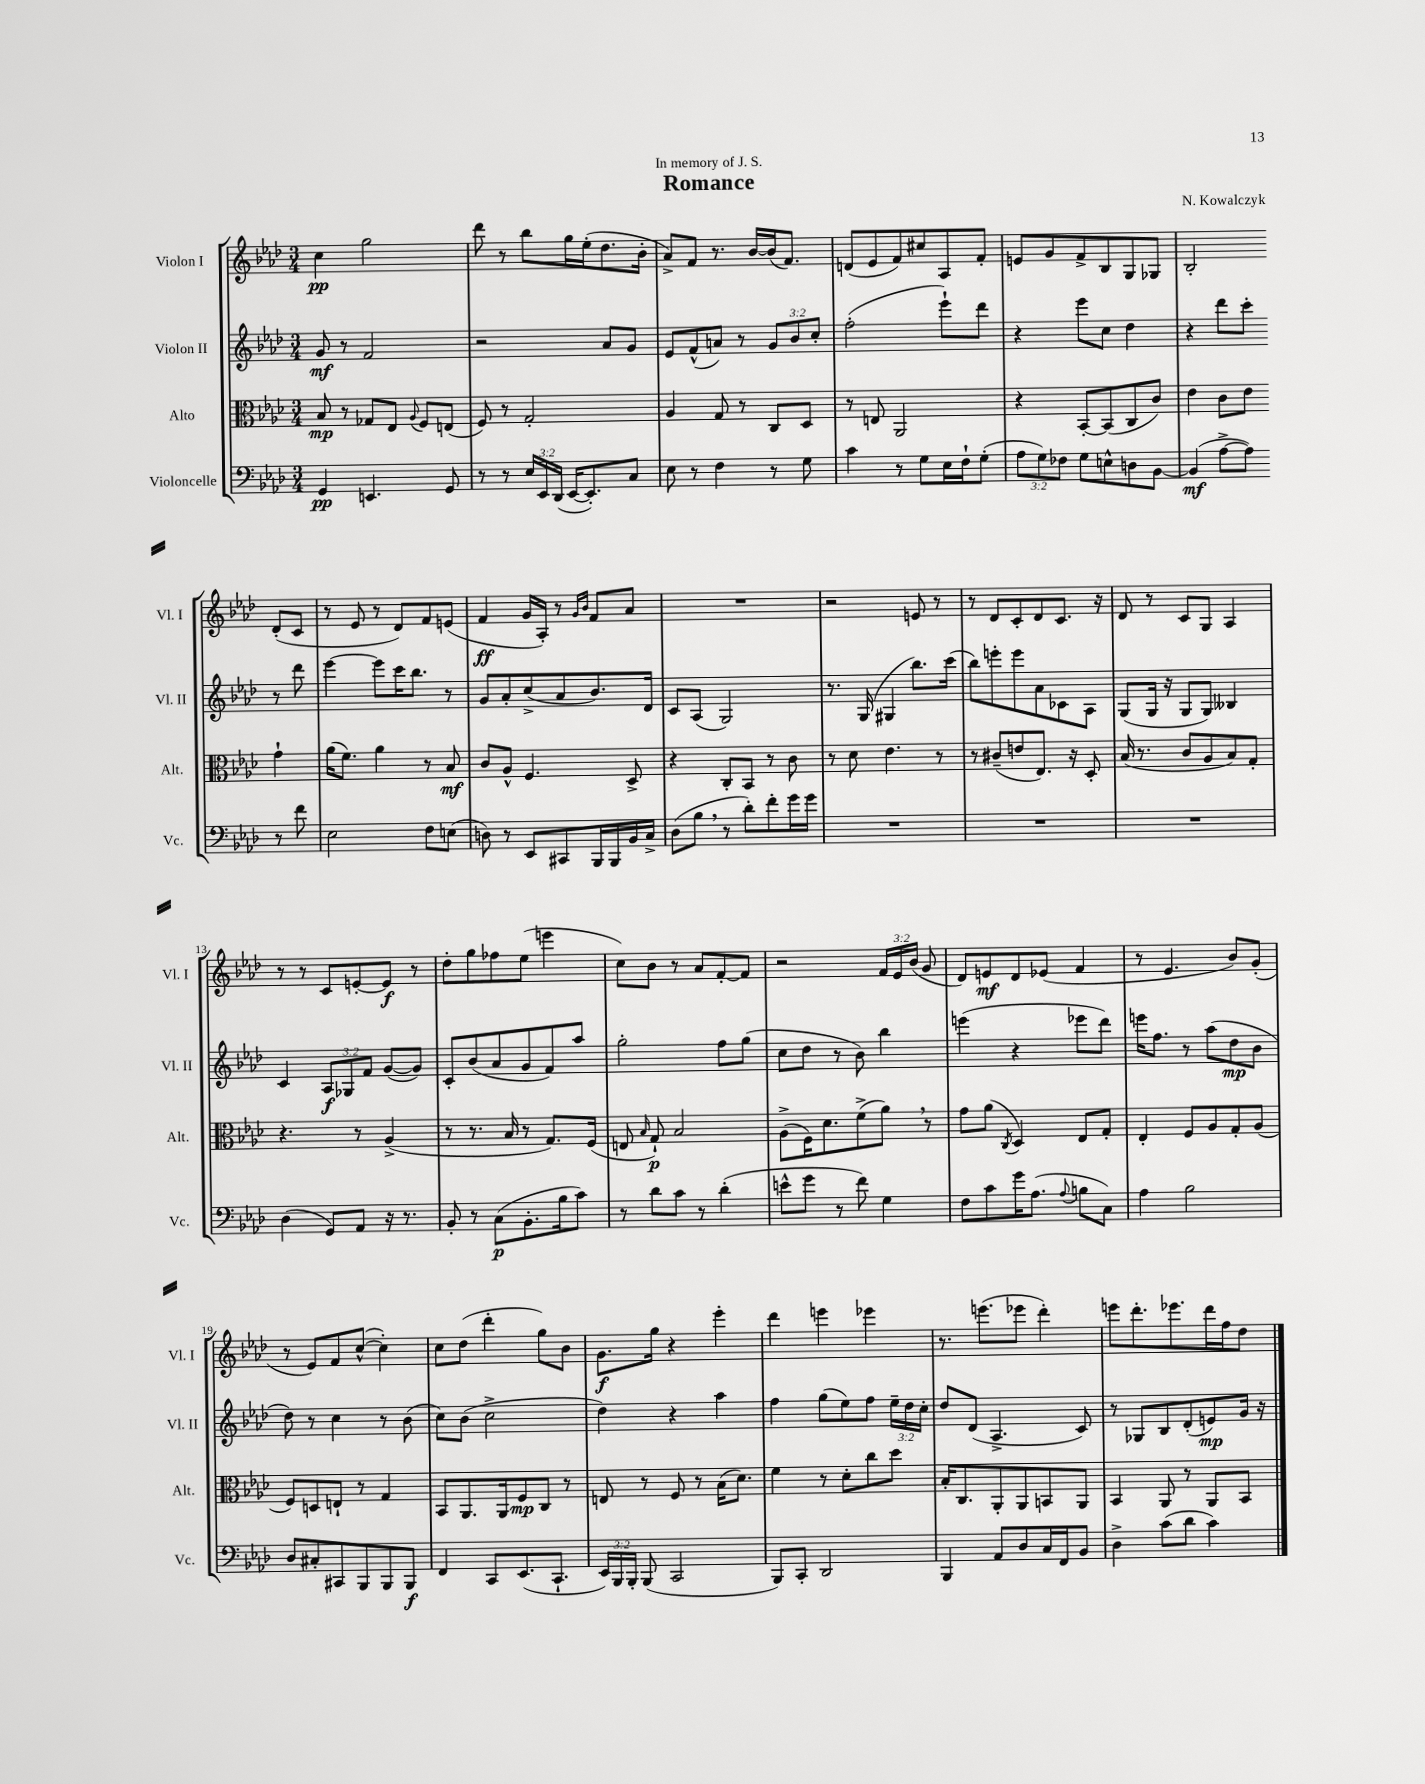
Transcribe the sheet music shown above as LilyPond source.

\header { title = "Romance" composer = "N. Kowalczyk" dedication = "In memory of J. S." }
<<
\new StaffGroup <<
\new Staff = "s0" \with { instrumentName = "Violon I" shortInstrumentName = "Vl. I" } {
    \clef treble \key aes \major \numericTimeSignature \time 3/4 \override Staff.TupletNumber.text = #tuplet-number::calc-fraction-text
    \autoBeamOff c''4\pp g''2 |
    des'''8 r8 bes''8[ g''16 ees''16-.( des''8. bes'16]-. |
    aes'8[->) f'8] r8. bes'16[~ bes'16( f'8.]) |
    d'8[( ees'8 f'8) cis''8 aes8 f'8]-. |
    e'8[ g'8 f'8-> bes8 g8 ges8] |
    bes2-. des'8[-.( c'8] |
    r8 ees'8 r8 des'8[) f'8 e'8]( |
    f'4\ff g'16[ aes16]-.) r8 \grace { g'16[ bes'16] } f'8[ aes'8] |
    R2. |
    r2 e'8 r8 |
    r8 des'8[ c'8-. des'8 c'8.] r16 |
    des'8 r8 c'8[ g8] aes4 |
    r8 r8 c'8[ e'8~-. e'8]\f r8 |
    des''8[-. g''8 fes''8 ees''8]( e'''4 |
    c''8[) bes'8] r8 aes'8[ f'8~-. f'8] |
    r2 \tuplet 3/2 { f'16[ ees'16 bes'16]( } g'8 |
    des'8[) e'8\mf des'8 ees'8]( f'4 |
    r8 ees'4. bes'8[) g'8]-.( |
    r8 ees'8[) f'8 c''8]~-^( c''4-.) |
    c''8[ des''8]( des'''4-. g''8[) bes'8] |
    g'8.[\f g''16] r4 ees'''4-. |
    des'''4 e'''4 ees'''4 |
    r8. e'''8.[( ees'''8] des'''4-.) |
    e'''8[ des'''8.-. ees'''8. des'''16 f''16 des''8] \bar "|." |
}
\new Staff = "s1" \with { instrumentName = "Violon II" shortInstrumentName = "Vl. II" } {
    \clef treble \key aes \major \numericTimeSignature \time 3/4 \override Staff.TupletNumber.text = #tuplet-number::calc-fraction-text
    \autoBeamOff g'8\mf r8 f'2 |
    r2 aes'8[ g'8] |
    ees'8[ f'8-^( a'8]) r8 \tuplet 3/2 { g'8[ bes'8 c''8]-. } |
    f''2-.( ees'''8[-!) des'''8] |
    r4 ees'''8[ c''8] des''4 |
    r4 des'''8[ c'''8]-. r8 des'''8 |
    ees'''4~ ees'''8[ c'''16 bes''8.] r8 |
    g'8[ aes'8-. c''8->( aes'8 bes'8.) des'16] |
    c'8[ aes8]( g2) |
    r8. g16( gis4 bes''8.[) c'''16]( |
    bes''8[) e'''8-. e'''8 aes'8 ces'8 aes8] |
    g8[( g16] r16 g8[ g8]) beses4 |
    c'4 \tuplet 3/2 { aes8[\f ges8 f'8] } g'8[~( g'8]) |
    c'8[-. bes'8( aes'8 g'8 f'8) aes''8] |
    g''2-. f''8[ g''8]( |
    c''8[ des''8] r8 bes'8) bes''4 |
    e'''4( r4 ees'''8[ des'''8]) |
    e'''16[ f''8.] r8 aes''8[( des''8\mp bes'8] |
    des''8) r8 c''4 r8 bes'8( |
    c''8[) bes'8]( c''2-> |
    des''4) r4 aes''4 |
    f''4 g''8[( ees''8) f''8] \tuplet 3/2 { ees''16[-- des''16 c''16]-. } |
    des''8[ des'8]( aes4.-> c'8) |
    r8 ges8[ bes8 des'8-.( e'8\mp) g'16] r16 \bar "|." |
}
\new Staff = "s2" \with { instrumentName = "Alto" shortInstrumentName = "Alt." } {
    \clef alto \key aes \major \numericTimeSignature \time 3/4
    \autoBeamOff bes8\mp r8 ges8[ ees8] \appoggiatura { aes8 } f8[ e8]( |
    f8) r8 g2-. |
    aes4 g8 r8 c8[ des8] |
    r8 e8 aes,2 |
    r4 bes,8[~-. bes,8( c8 c'8]) |
    ees'4 c'8[ ees'8] g'4-! |
    aes'16[( f'8.]) aes'4 r8 bes8\mf |
    c'8[ aes8]-^ f4. des8-> |
    r4 c8[-. bes,8] r8 c'8 |
    r8 des'8 ees'4. r8 |
    r8 cis'8[--( e'8 ees8.]) r16 des8-. |
    bes16( r8. c'8[ aes8 bes8) g8]-. |
    r4. r8 aes4->( |
    r8 r8. bes16 r8 g8.[) f16]( |
    e8 \grace { bes16 } g8-!\p) bes2 |
    aes8[->( f16) des'8. f'8->( aes'8]) \breathe r8 |
    g'8[ aes'8]( \acciaccatura { c8 } des4) ees8[ g8]-. |
    ees4-. f8[ aes8 g8-. aes8]( |
    f8[) d8 e8]-! r8 g4 |
    bes,8[ aes,8. aes,16 f8\mp c8] r8 |
    e8 r8 f8 r8 bes16[( des'8.]) |
    f'4 r8 des'8[-. c''8 des''8] |
    bes16[-. c8. aes,8-. aes,8 b,8 aes,8] |
    bes,4 aes,8 r8 aes,8[ bes,8] \bar "|." |
}
\new Staff = "s3" \with { instrumentName = "Violoncelle" shortInstrumentName = "Vc." } {
    \clef bass \key aes \major \numericTimeSignature \time 3/4 \override Staff.TupletNumber.text = #tuplet-number::calc-fraction-text
    \autoBeamOff g,4\pp e,4. g,8 |
    r8 r8 \tuplet 3/2 { ees16[ ees,16 des,16]( } ees,16[~ ees,8.-.) c8] |
    ees8 r8 f4 r8 g8 |
    c'4 r8 g8[ ees16 f16-! g8]-.( |
    \tuplet 3/2 { aes8[ g8) fes8] } g8[ e8-^ d8 bes,8]~ |
    bes,4\mf( aes8[~-> aes8]) r8 f'8 |
    ees2 f8[ e8]( |
    d8) r8 ees,8[ cis,8 bes,,16 bes,,16 bes,16 c16]-> |
    des8[( bes8] \breathe r8 des'8[-.) f'8-. g'16 g'16] |
    R2. |
    R2. |
    R2. |
    des4( g,8[) aes,8] r16 r8. |
    bes,8-. r8 c8[\p( bes,8.-. bes16 c'8]) |
    r8 des'8[ c'8] r8 des'4-.( |
    e'8[-^ g'8] r8 f'8) g4 |
    f8[ c'8 g'16 aes8.]( \appoggiatura { aes8 } b8[ c8]) |
    aes4 bes2 |
    des8[ cis8-. cis,8 bes,,8 bes,,8 bes,,8]\f |
    f,4 c,8[ ees,8.( c,8.]-! |
    \tuplet 3/2 { ees,16[) bes,,16 bes,,16]-. } bes,,8( c,2 |
    bes,,8[) c,8]-. des,2 |
    bes,,4 aes,8[ des8 c16 f,16 bes,8] |
    des4-> c'8[( des'8] c'4) \bar "|." |
}
>>
>>
